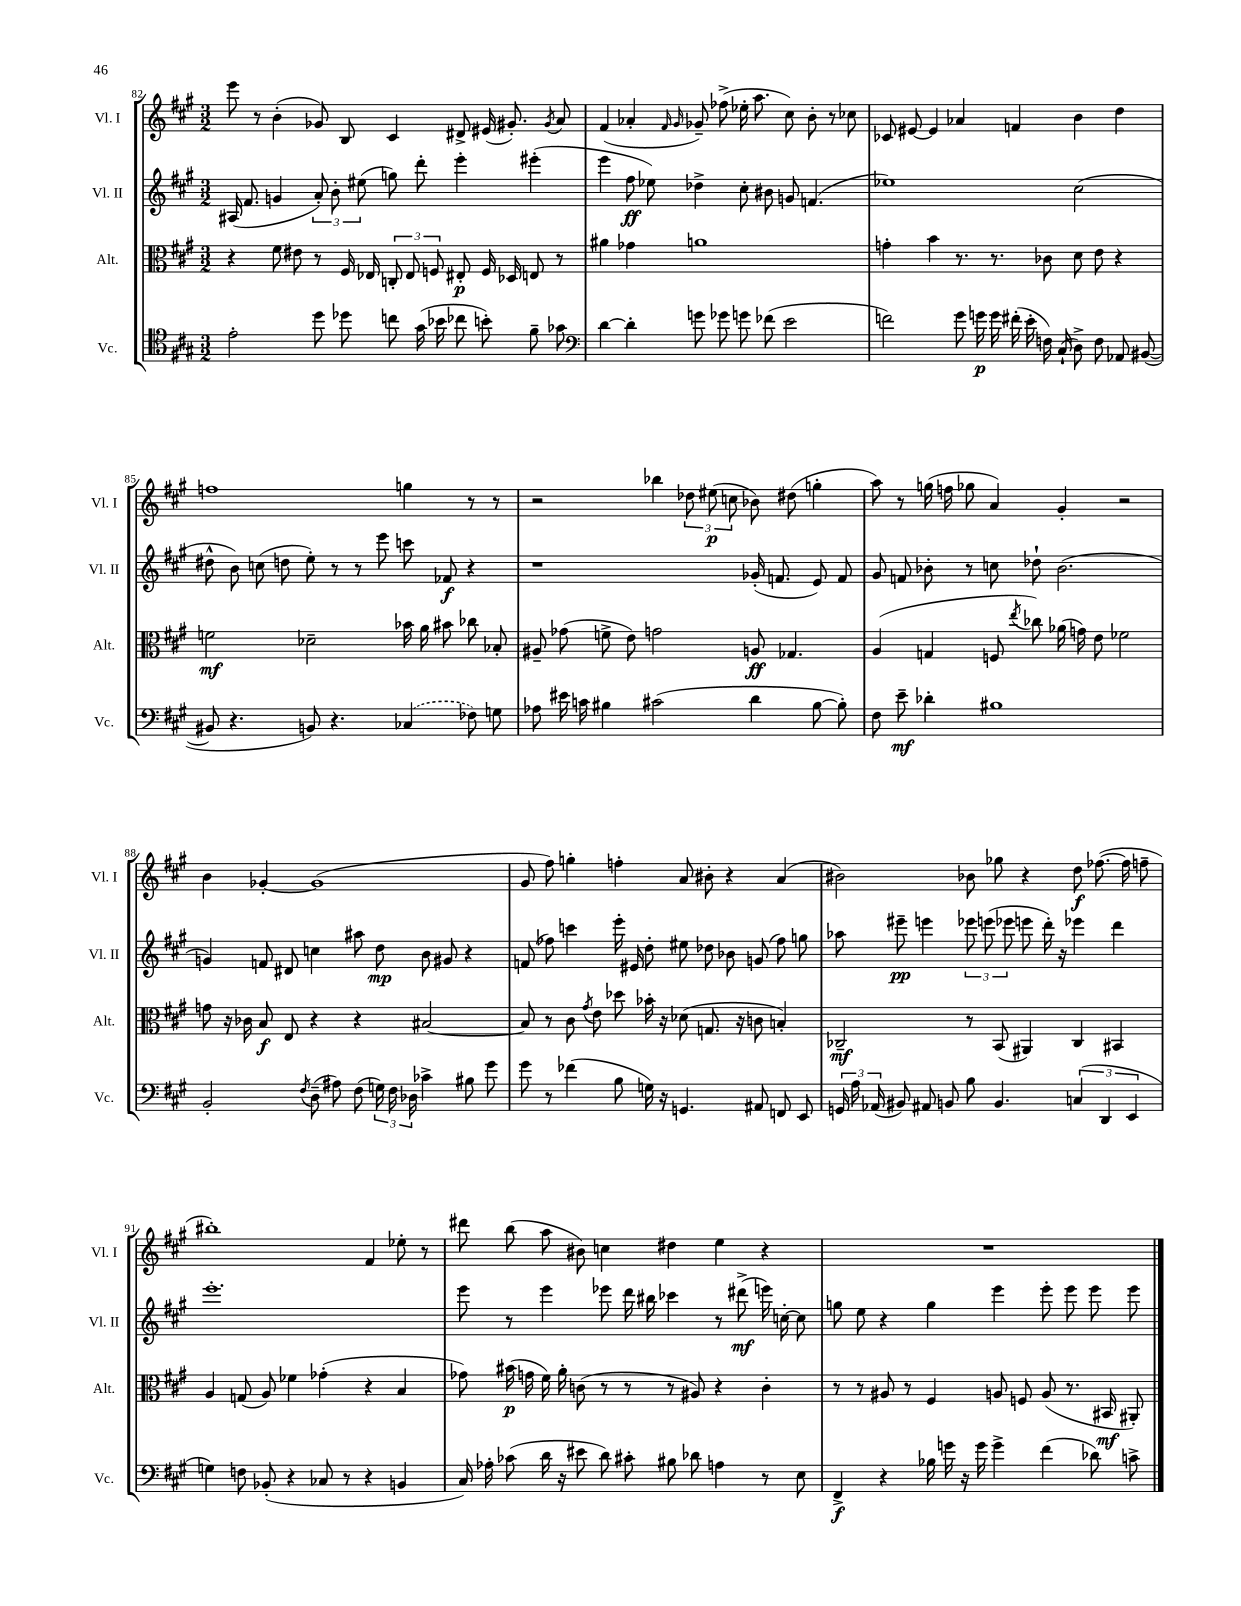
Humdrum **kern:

**kern	**kern	**kern	**kern
*staff4	*staff3	*staff2	*staff1
*clefC4	*clefC3	*clefG2	*clefG2
*k[f#c#g#]	*k[f#c#g#]	*k[f#c#g#]	*k[f#c#g#]
*M3/2	*M3/2	*M3/2	*M3/2
2e'	4r	(16A#	8eee
.	.	8.f#	.
.	.	.	8r
.	8f#	4g	(4b'
.	8e#	.	.
8dd	8r	12a')	8g-)
.	.	12b'	.
8dd-	16F#	.	8B
.	.	(12ee#	.
.	16E-	.	.
8cc	12C'	8gg)	4c#
.	12E-	.	.
(16g#	.	8ddd'	.
.	12F	.	.
16b-	.	.	.
8cc-	8E#'	4eee'	8d#^
8b')	16F	.	(16e#
.	16D-	.	8.g#')
8f#~	8E	(4eee#'	.
.	.	.	8qg#
8g-	8r	.	8a
=	=	=	=
*clefF4	*	*	*
[4d	4a#	4eee	(4f#
4d']	4g-	8ff#	4a-'
.	.	8ee-)	.
.	.	.	16qqf#
.	.	.	16qqg#
8g	1a	4dd-^	8g-~)
8g-	.	.	(8ff-^
8g	.	8cc#'	16ee-'
.	.	.	8.aa
(8f-	.	8b#	.
2e	.	8g	8cc#)
.	.	(4.f	8b'
.	.	.	8r
.	.	.	8cc-
=	=	=	=
2f)	4g'	1ee-)	8c-
.	.	.	[8e#
.	4b	.	4e#]
8g#	8.r	.	4a-
16g	.	.	.
16g	8.r	.	.
(16f#'	.	.	4f
16e'	.	.	.
16F)	8c-	.	.
(16C#`	.	.	.
8D^)	8d	(2cc#	4b
8F	8e	.	.
8AA-	4r	.	4dd
([8BB#	.	.	.
=	=	=	=
8BB#]	2f	8dd#^^	1ff
4.r	.	8b)	.
.	.	(8cc	.
.	.	8dd	.
8BB)	2d-~	8ee')	.
4.r	.	8r	.
.	.	8r	.
.	.	8eee	.
(4C-	16b-	8ccc	4gg
.	16a	.	.
.	8b#	8f-	.
8F-)	8cc-	4r	8r
8G	8B-'	.	8r
=	=	=	=
8A-	8A#~	1r	2r
16e#	(8g-	.	.
16c	.	.	.
4B#	8f^	.	.
.	8e)	.	.
(2c#	2g	.	4bb-
.	.	.	12dd-
.	.	.	(12ee#
.	.	.	12cc
4d	8A	(16g-'	8b-)
.	.	8.f	.
.	4.G-	.	(8dd#
[8B#	.	8e)	4gg'
8B#'])	.	8f	.
=	=	=	=
8F#	(4A	8g#	8aa)
8e~	.	8f	8r
4d-'	4G	8b-'	(16gg
.	.	.	16ff
.	.	8r	8gg-
1B#	8F	8cc	4a)
.	8qee	.	.
.	8cc-)	8dd-`	.
.	(16a-	(2.b-	4g#'
.	16g)	.	.
.	8e	.	.
.	2f-	.	2r
=	=	=	=
2BB'	8g	4g)	4b
.	16r	.	.
.	16c-	.	.
.	8B	8f	[4g-'
.	8E	8d#	.
8qF#	.	.	.
(8D~	4r	4cc	(1g-]
8A#)	.	.	.
(8F#	4r	8aa#	.
24G)	.	8dd	.
24F#	.	.	.
24D-	.	.	.
4c-^	[2B#	8b	.
.	.	8g#	.
8B#	.	4r	.
8g#	.	.	.
=	=	=	=
8g#	8B#]	(8f	8g#
8r	8r	8ff-)	8ff#)
(4f-	8c#	4ccc	4gg'
.	8qg#	.	.
.	8e	.	.
8B	8dd-	16eee'	4ff'
.	.	16e#	.
16G)	16b-'	8dd'	.
16r	16r	.	.
4.GG	(8d-	8ee#	8a
.	8.G	8dd-	8b#'
.	.	8b-	4r
.	16r	.	.
8AA#	8c	(8g	.
8FF	4B')	8ff-)	(4a
8EE	.	8gg	.
=	=	=	=
24GG	2C-~	8aa-	2b#)
24A	.	.	.
(24AA-	.	.	.
8BB#)	.	8eee#~	.
8AA#	.	4eee	.
8BB	.	.	.
8B	8r	12eee-	8b-
.	.	(12eee	.
4.BB	(8BB	.	8gg-
.	.	12eee-	.
.	4AA#)	8eee	4r
.	.	16ddd')	.
.	.	16r	.
(6C	4C-	4eee-	8dd
.	.	.	([8.ff-
6DD	.	.	.
.	4BB#	4ddd	.
.	.	.	16ff-]
6EE	.	.	.
.	.	.	8ff~
=	=	=	=
4G)	4A	1.eee'	1bb#')
8F	(8G	.	.
(8BB-'	8A)	.	.
4r	4f-	.	.
8C-	(4g-'	.	.
8r	.	.	.
4r	4r	.	4f#
4BB	4B	.	8ee-'
.	.	.	8r
=	=	=	=
16C#)	8g-)	8eee	8ddd#
16A-'	.	.	.
(8c-	(16b#	8r	(8bb
.	16g	.	.
16d	16f#)	4eee	8aa
16r	16a'	.	.
8e#	(8c	.	8b#)
8d)	8r	8eee-	4cc
8c#'	8r	16ddd	.
.	.	16bb#	.
8B#	8r	4ccc-	4dd#
8d-	8A#)	.	.
4A	4r	8r	4ee
.	.	(8ddd#^	.
8r	4c'	16eee)	4r
.	.	[16cc'	.
8E	.	8cc]	.
=	=	=	=
4FF#^	8r	8gg	1.r
.	8r	8ee	.
4r	8A#	4r	.
.	8r	.	.
16B-	4F#	4gg	.
16g	.	.	.
16r	.	.	.
16g	.	.	.
4g^	8A	4eee	.
.	8F	.	.
(4f#	(8A	8eee'	.
.	8.r	8eee	.
8d-)	.	8eee	.
.	16BB#	.	.
8c^	8AA#')	8eee	.
==	==	==	==
*-	*-	*-	*-
